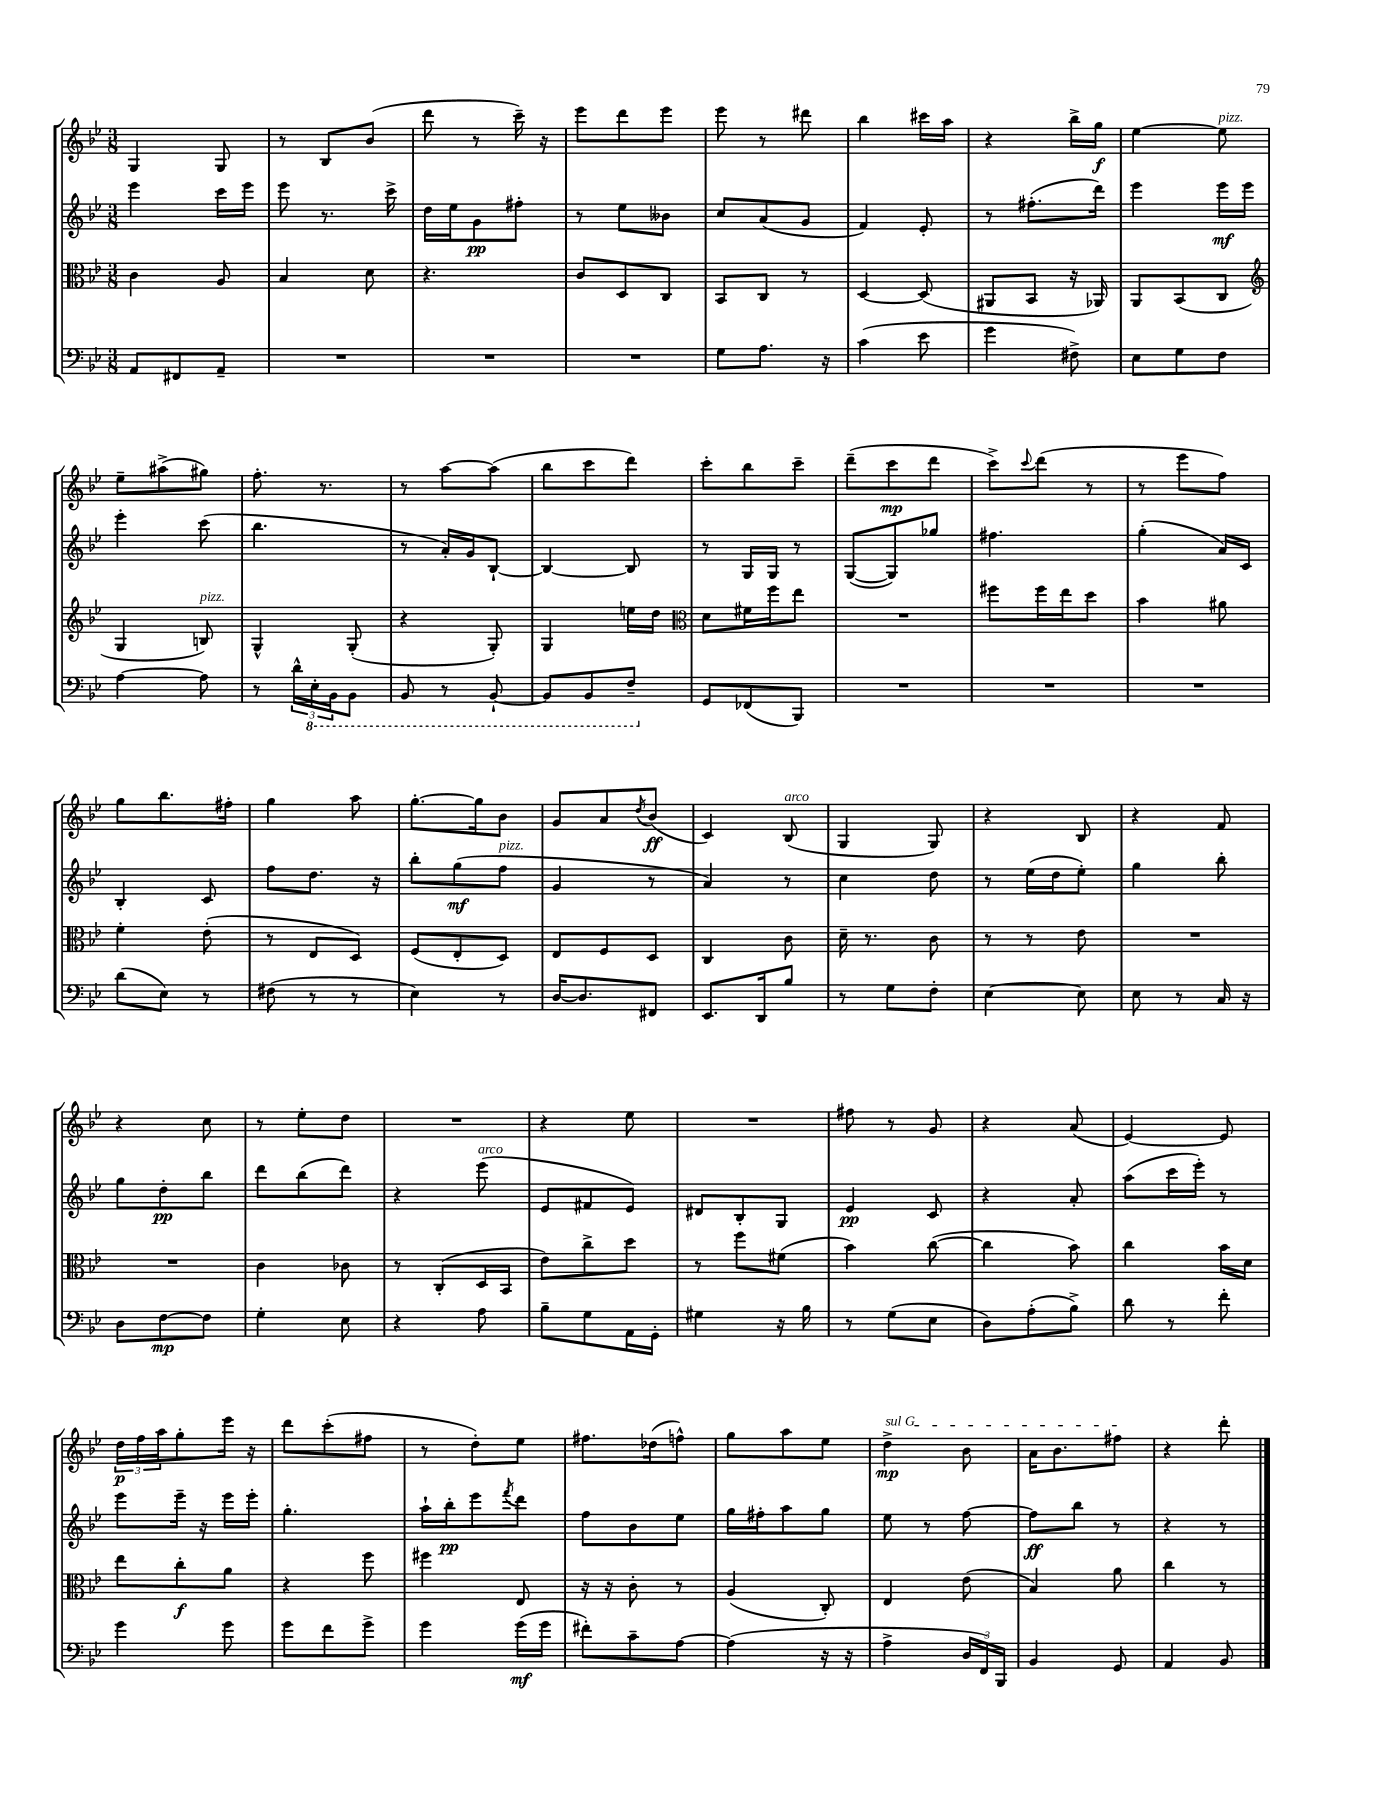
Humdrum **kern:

**kern	**dynam	**kern	**dynam	**kern	**dynam	**kern	**dynam
*part4	*part4	*part3	*part3	*part2	*part2	*part1	*part1
*staff4	*staff4	*staff3	*staff3	*staff2	*staff2	*staff1	*staff1
*clefF4	*	*clefC3	*	*clefG2	*	*clefG2	*
*k[b-e-]	*	*k[b-e-]	*	*k[b-e-]	*	*k[b-e-]	*
*M3/8	*	*M3/8	*	*M3/8	*	*M3/8	*
=114	=114	=114	=114	=114	=114	=114	=114
8AA/L	.	4c\	.	4eee-\	.	4G/	.
8FF#X/	.	.	.	.	.	.	.
8AA~/J	.	8A/	.	16ccc\LL	.	8G/	.
.	.	.	.	16eee-\JJ	.	.	.
=115	=115	=115	=115	=115	=115	=115	=115
4.r	.	4B-/	.	8eee-\	.	8r	.
.	.	.	.	8.r	.	8B-/L	.
.	.	8d\	.	.	.	(8b-/J	.
.	.	.	.	16ccc^\	.	.	.
=116	=116	=116	=116	=116	=116	=116	=116
4.r	.	4.r	.	16dd\LL	.	8ddd\	.
.	.	.	.	16ee-\J	.	.	.
.	.	.	.	8g\	pp	8r	.
.	.	.	.	8ff#X'\J	.	16ccc~\)	.
.	.	.	.	.	.	16r	.
=117	=117	=117	=117	=117	=117	=117	=117
4.r	.	8c/L	.	8r	.	8eee-\L	.
.	.	8D/	.	8ee-\L	.	8ddd\	.
.	.	8C/J	.	8b--X\J	.	8eee-\J	.
=118	=118	=118	=118	=118	=118	=118	=118
8G\L	.	8BB-/L	.	8cc/L	.	8eee-\	.
8.A\J	.	8C/J	.	(8a/	.	8r	.
.	.	8r	.	8g/J	.	8ddd#X\	.
16r	.	.	.	.	.	.	.
=119	=119	=119	=119	=119	=119	=119	=119
(4c\	.	[4D/	.	4f/)	.	4bb-\	.
8e-\	.	(8D/]	.	8e-'/	.	16ccc#X\LL	.
.	.	.	.	.	.	16aa\JJ	.
=120	=120	=120	=120	=120	=120	=120	=120
4g\	.	8AA#X/L	.	8r	.	4r	.
.	.	8BB-/J	.	(8.ff#X'\L	.	.	.
8F#X^\)	.	16r	.	.	.	16bb-^\LL	.
.	.	16AA-X/)	.	16ddd\Jk)	.	16gg\JJ	f
=121	=121	=121	=121	=121	=121	=121	=121
8E-\L	.	8AA/L	.	4eee-\	.	[4ee-\	.
8G\	.	(8BB-/	.	.	.	.	.
!	!	!	!	!	!	!LO:TX:a:i:t=pizz.	!
8F\J	.	8C/J	.	16eee-\LL	mf	8ee-\]	.
.	.	.	.	16eee-\JJ	.	.	.
!!LO:LB:g=z
=122	=122	=122	=122	=122	=122	=122	=122
*	*	*clefG2	*	*	*	*	*
[4A\	.	4G/	.	4eee-'\	.	8ee-~\L	.
.	.	.	.	.	.	(8aa#X^\	.
!	!	!LO:TX:a:i:t=pizz.	!	!	!	!	!
8A\]	.	8Bn/)	.	(8ccc\	.	8gg#X\J)	.
=123	=123	=123	=123	=123	=123	=123	=123
8r	.	4G^^/	.	4.bb-\	.	8.ff'\	.
24d^^\LL	.	.	.	.	.	.	.
*8ba	*	*	*	*	*	*	*
24EE-'\	.	.	.	.	.	.	.
.	.	.	.	.	.	8.r	.
24BBB-\J	.	.	.	.	.	.	.
8BBB-\J	.	(8G'/	.	.	.	.	.
=124	=124	=124	=124	=124	=124	=124	=124
8BBB-/	.	4r	.	8r	.	8r	.
8r	.	.	.	16a'/LL)	.	[8aa\L	.
.	.	.	.	16g/J	.	.	.
[8BBB-`/	.	8G'/)	.	[8B-`/J	.	(8aa\J]	.
=125	=125	=125	=125	=125	=125	=125	=125
8BBB-/L]	.	4G/	.	4B-/_	.	8bb-\L	.
8BBB-/	.	.	.	.	.	8ccc\	.
8FF~/J	.	16een\LL	.	8B-/]	.	8ddd\J)	.
.	.	16dd\JJ	.	.	.	.	.
=126	=126	=126	=126	=126	=126	=126	=126
*	*	*clefC3	*	*	*	*	*
*X8ba	*	*	*	*	*	*	*
8GG/L	.	8d\L	.	8r	.	8ccc'\L	.
(8FF-X/	.	16f#X\L	.	16G/LL	.	8bb-\	.
.	.	16ff\J	.	16G/JJ	.	.	.
8BBB-/J)	.	8ee-\J	.	8r	.	8ccc~\J	.
=127	=127	=127	=127	=127	=127	=127	=127
4.r	.	4.r	.	([8G/L	.	(8ddd~\L	.
.	.	.	.	8G/])	.	8ccc\	mp
.	.	.	.	8gg-X/J	.	8ddd\J	.
=128	=128	=128	=128	=128	=128	=128	=128
4.r	.	8ff#X\L	.	4.ff#X\	.	8ccc^\L)	.
.	.	.	.	.	.	8qqccc/	.
.	.	16ff#\L	.	.	.	(8ddd\J	.
.	.	16ee-\J	.	.	.	.	.
.	.	8dd\J	.	.	.	8r	.
=129	=129	=129	=129	=129	=129	=129	=129
4.r	.	4b-\	.	(4gg'\	.	8r	.
.	.	.	.	.	.	8eee-\L	.
.	.	8a#X\	.	16a/LL)	.	8ff\J)	.
.	.	.	.	16c/JJ	.	.	.
!!LO:LB:g=z
=130	=130	=130	=130	=130	=130	=130	=130
(8d\L	.	4f'\	.	4B-'/	.	8gg\L	.
8E-\J)	.	.	.	.	.	8.bb-\	.
8r	.	(8e-'\	.	8c/	.	.	.
.	.	.	.	.	.	16ff#X'\Jk	.
=131	=131	=131	=131	=131	=131	=131	=131
(8F#X\	.	8r	.	8ff\L	.	4gg\	.
8r	.	8E-/L	.	8.dd\J	.	.	.
8r	.	8D/J)	.	.	.	8aa\	.
.	.	.	.	16r	.	.	.
=132	=132	=132	=132	=132	=132	=132	=132
4E-\)	.	(8F/L	.	8bb-'\L	.	[8.gg'\L	.
.	.	8E-'/	.	(8gg\	mf	.	.
.	.	.	.	.	.	16gg\k]	.
!	!	!	!	!LO:TX:a:i:t=pizz.	!	!	!
8r	.	8D/J)	.	8ff\J	.	8b-\J	.
=133	=133	=133	=133	=133	=133	=133	=133
[16D/KL	.	8E-/L	.	4g/	.	8g/L	.
8.D/]	.	.	.	.	.	.	.
.	.	8F/	.	.	.	8a/	.
.	.	.	.	.	.	8qdd/	.
8FF#X/J	.	8D/J	.	8r	.	(8b-/J	ff
=134	=134	=134	=134	=134	=134	=134	=134
8.EE-/L	.	4C/	.	4a/)	.	4c/)	.
16DD/k	.	.	.	.	.	.	.
!	!	!	!	!	!	!LO:TX:a:i:t=arco	!
8B-/J	.	8c\	.	8r	.	(8B-/	.
=135	=135	=135	=135	=135	=135	=135	=135
8r	.	16d~\	.	4cc\	.	4G/	.
.	.	8.r	.	.	.	.	.
8G\L	.	.	.	.	.	.	.
8F'\J	.	8c\	.	8dd\	.	8G/)	.
=136	=136	=136	=136	=136	=136	=136	=136
[4E-\	.	8r	.	8r	.	4r	.
.	.	8r	.	(16ee-\LL	.	.	.
.	.	.	.	16dd\J	.	.	.
8E-\]	.	8e-\	.	8ee-'\J)	.	8B-/	.
=137	=137	=137	=137	=137	=137	=137	=137
8E-\	.	4.r	.	4gg\	.	4r	.
8r	.	.	.	.	.	.	.
16C/	.	.	.	8bb-'\	.	8f/	.
16r	.	.	.	.	.	.	.
!!LO:LB:g=z
=138	=138	=138	=138	=138	=138	=138	=138
8D\L	.	4.r	.	8gg\L	.	4r	.
[8F\	mp	.	.	8dd'\	pp	.	.
8F\J]	.	.	.	8bb-\J	.	8cc\	.
=139	=139	=139	=139	=139	=139	=139	=139
4G'\	.	4c\	.	8ddd\L	.	8r	.
.	.	.	.	(8bb-\	.	8ee-'\L	.
8E-\	.	8c-X\	.	8ddd\J)	.	8dd\J	.
=140	=140	=140	=140	=140	=140	=140	=140
4r	.	8r	.	4r	.	4.r	.
.	.	(8C'/L	.	.	.	.	.
!	!	!	!	!LO:TX:a:i:t=arco	!	!	!
8A\	.	16D/L	.	(8eee-\	.	.	.
.	.	16BB-/JJ	.	.	.	.	.
=141	=141	=141	=141	=141	=141	=141	=141
8B-~\L	.	8e-\L)	.	8e-/L	.	4r	.
8G\	.	8cc^\	.	8f#X/	.	.	.
16AA\L	.	8dd\J	.	8e-/J)	.	8ee-\	.
16GG'\JJ	.	.	.	.	.	.	.
=142	=142	=142	=142	=142	=142	=142	=142
4G#X\	.	8r	.	8d#X/L	.	4.r	.
.	.	8ff\L	.	8B-'/	.	.	.
16r	.	(8f#X\J	.	8G/J	.	.	.
16B-\	.	.	.	.	.	.	.
=143	=143	=143	=143	=143	=143	=143	=143
8r	.	4b-\)	.	4e-/	pp	8ff#X\	.
(8G\L	.	.	.	.	.	8r	.
8E-\J	.	([8cc\	.	8c/	.	8g/	.
=144	=144	=144	=144	=144	=144	=144	=144
8D\L)	.	4cc\]	.	4r	.	4r	.
(8A'\	.	.	.	.	.	.	.
8B-^\J)	.	8b-\)	.	8a'/	.	(8a/	.
=145	=145	=145	=145	=145	=145	=145	=145
8d\	.	4cc\	.	(8aa\L	.	[4e-/)	.
8r	.	.	.	16ccc\L	.	.	.
.	.	.	.	16eee-'\JJ)	.	.	.
8f'\	.	16b-\LL	.	8r	.	8e-/]	.
.	.	16d\JJ	.	.	.	.	.
!!LO:LB:g=z
=146	=146	=146	=146	=146	=146	=146	=146
4g\	.	8ee-\L	.	8eee-\L	.	24dd\LL	p
.	.	.	.	.	.	24ff\	.
.	.	.	.	.	.	24aa\J	.
.	.	8cc'\	f	16eee-~\Jk	.	8gg'\	.
.	.	.	.	16r	.	.	.
8g\	.	8a\J	.	16eee-\LL	.	16eee-\Jk	.
.	.	.	.	16eee-'\JJ	.	16r	.
=147	=147	=147	=147	=147	=147	=147	=147
8g\L	.	4r	.	4.gg'\	.	8ddd\L	.
8f\	.	.	.	.	.	(8ccc'\	.
8g^\J	.	8ff\	.	.	.	8ff#X\J	.
=148	=148	=148	=148	=148	=148	=148	=148
4g\	.	4ff#X\	.	16aa`\LL	.	8r	.
.	.	.	.	16bb-'\J	pp	.	.
.	.	.	.	8eee-\	.	8dd'\L)	.
.	.	.	.	8qfff/	.	.	.
(16g\LL	mf	8E-/	.	8ddd\J	.	8ee-\J	.
16g\JJ	.	.	.	.	.	.	.
=149	=149	=149	=149	=149	=149	=149	=149
8f#X'\L)	.	16r	.	8ff\L	.	8.ff#X\L	.
.	.	16r	.	.	.	.	.
8c~\	.	8c'\	.	8b-\	.	.	.
.	.	.	.	.	.	(16dd-X\k	.
[8A\J	.	8r	.	8ee-\J	.	8ffn^^\J)	.
=150	=150	=150	=150	=150	=150	=150	=150
(4A\]	.	(4A/	.	16gg\LL	.	8gg\L	.
.	.	.	.	16ff#X'\J	.	.	.
.	.	.	.	8aa\	.	8aa\	.
16r	.	8C'/)	.	8gg\J	.	8ee-\J	.
16r	.	.	.	.	.	.	.
=151	=151	=151	=151	=151	=151	=151	=151
!	!	!	!	!	!	!LO:TX:a:i:t=sul G	!
4A^\	.	4E-/	.	8ee-\	.	4dd^\	mp
.	.	.	.	8r	.	.	.
24D/LL	.	(8e-\	.	[8ff\	.	8b-\	.
24FF/)	.	.	.	.	.	.	.
24BBB-/JJ	.	.	.	.	.	.	.
=152	=152	=152	=152	=152	=152	=152	=152
4BB-/	.	4B-/)	.	8ff\L]	ff	16a\KL	.
.	.	.	.	.	.	8.b-\	.
.	.	.	.	8bb-\J	.	.	.
8GG/	.	8a\	.	8r	.	8ff#X\J	.
=153	=153	=153	=153	=153	=153	=153	=153
4AA/	.	4cc\	.	4r	.	4r	.
8BB-/	.	8r	.	8r	.	8ddd'\	.
==	==	==	==	==	==	==	==
*-	*-	*-	*-	*-	*-	*-	*-
